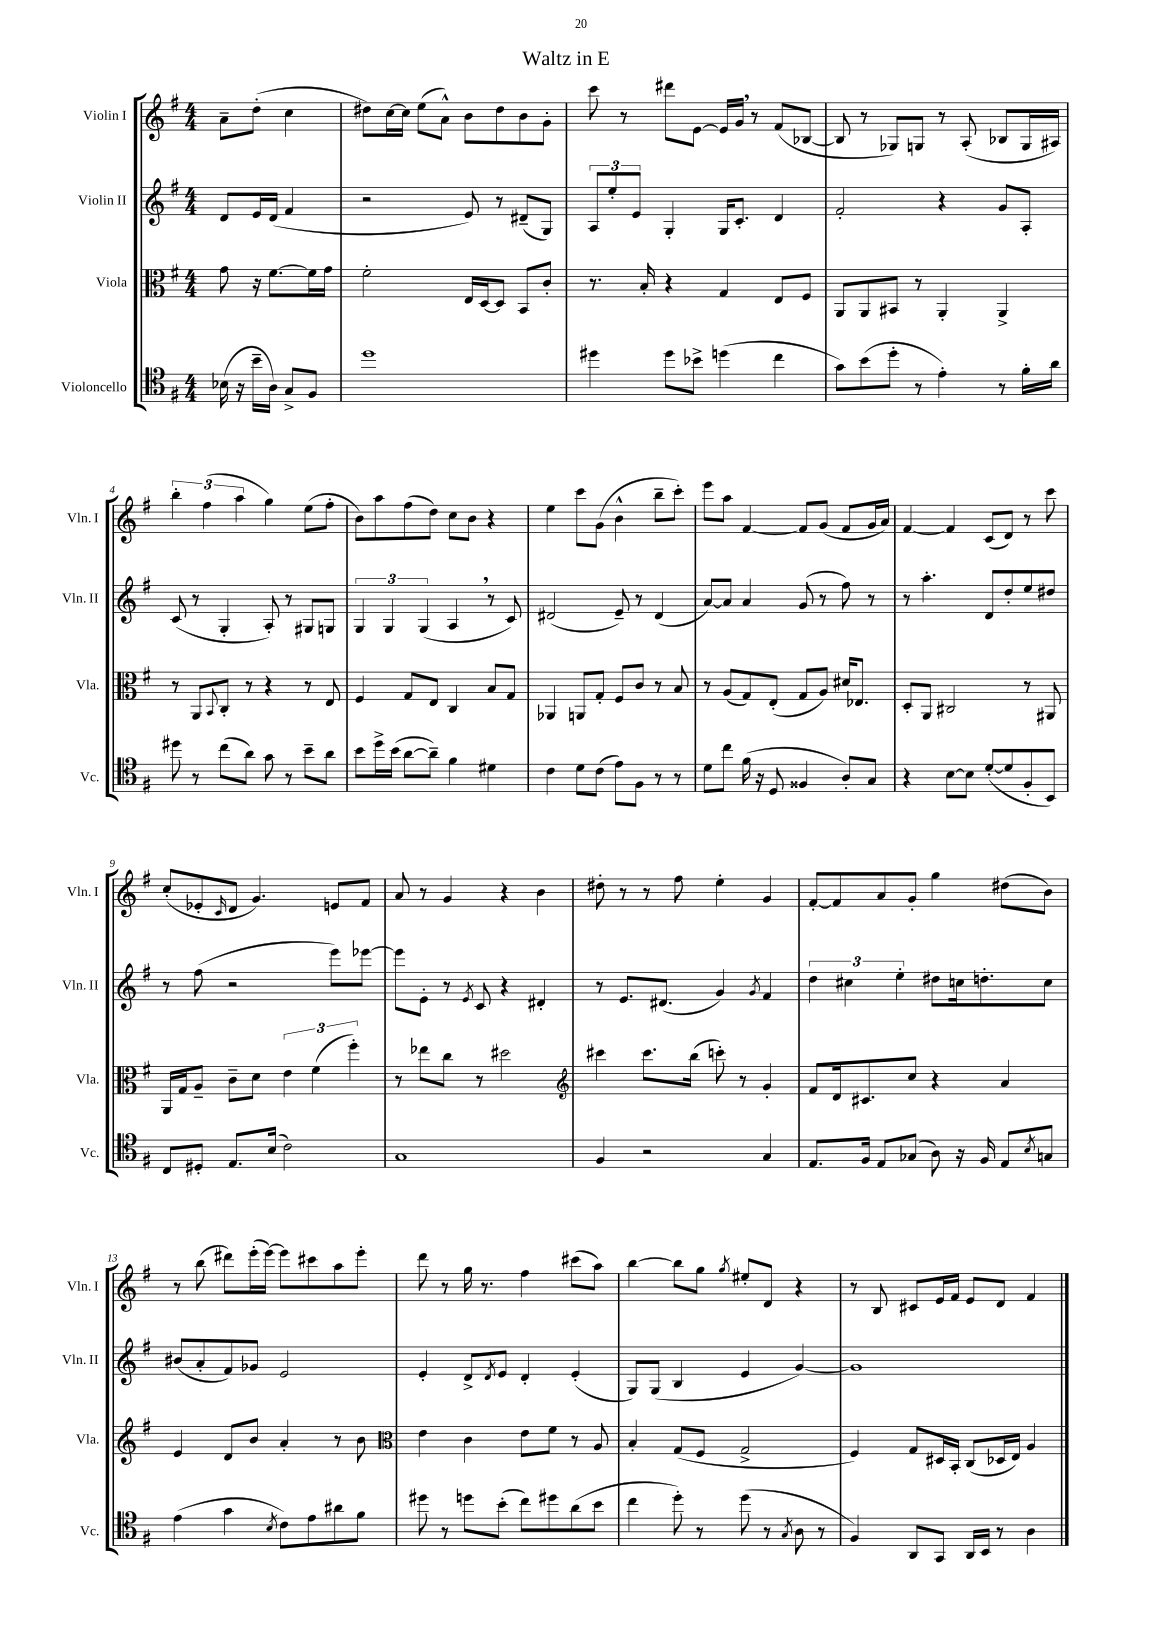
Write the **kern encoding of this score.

**kern	**kern	**kern	**kern
*staff4	*staff3	*staff2	*staff1
*clefC4	*clefC3	*clefG2	*clefG2
*k[f#]	*k[f#]	*k[f#]	*k[f#]
*M4/4	*M4/4	*M4/4	*M4/4
(16B-	8g	8d	8a~
16r	.	.	.
16b~	16r	16e	(8dd'
16A)	[8.f#	(16d	.
8G^	.	4f#	4cc
8F#	16f#]	.	.
.	16g	.	.
=	=	=	=
1dd	2f#'	2r	8dd#)
.	.	.	[16cc
.	.	.	16cc]
.	.	.	(8ee
.	.	.	8a^^)
.	16E	8e)	8b
.	[16D	.	.
.	8D]	8r	8dd#
.	8BB	(8d#~	8b
.	8c'	8G)	8g'
=	=	=	=
4dd#	8.r	12A	8ccc
.	.	12ee'	.
.	.	.	8r
.	.	12e	.
.	16B'	.	.
8dd#	4r	4G'	8ddd#
8b-^	.	.	[8e
(4dd	4G	16G	16e]
.	.	8.c'	16g
.	.	.	8r
4cc	8E	4d	(8f#
.	8F#	.	[8B-
=	=	=	=
8g)	8AA	2f#'	8B-]
(8b	8AA	.	8r
8dd'	8BB#	.	8G-)
8r	8r	.	8G
4e')	4AA'	4r	8r
.	.	.	(8A'
8r	4AA^	8g	8B-
16f#'	.	8A'	16G
16a	.	.	16A#)
=	=	=	=
8dd#	8r	(8c	6bb'
8r	8AA	8r	.
.	.	.	(6ff#
.	8qqBB	.	.
(8cc	8C'	4G'	.
.	.	.	6aa
8a)	8r	.	.
8g	4r	8A')	4gg)
8r	.	8r	.
8b~	8r	8G#	(8ee
8a	8E	8G	8ff#'
=	=	=	=
8b	4F#	6G	8b)
16dd^	.	.	8aa
.	.	6G	.
(16b	.	.	.
[8a	8G	.	(8ff#
.	.	(6G	.
8a~])	8E	.	8dd)
4f#	4C	4A	8cc
.	.	.	8b
4d#	8B	8r	4r
.	8G	8c)	.
=	=	=	=
4c	4AA-	(2d#	4ee
8d	8AA	.	8ccc
(8c	8G'	.	(8g
8e)	8F#	8e~)	4b^^
8F#	8c	8r	.
8r	8r	(4d#	8bb~
8r	8B	.	8ccc')
=	=	=	=
8d	8r	[8a)	8eee
8cc	(8A	8a]	8aa
(16f#	8G)	4a	[4f#
16r	.	.	.
8D	(8E'	.	.
4F##	8G	(8g	8f#]
.	8A)	8r	(8g
8A')	16d#	8ff#)	8f#
.	8.E-	.	.
8G	.	8r	16g
.	.	.	16a)
=	=	=	=
4r	8D'	8r	[4f#
.	8AA	4.aa'	.
[8B	2C#	.	4f#]
8B]	.	.	.
([8d'	.	8d	(8c
8d]	.	8dd'	8d)
8F#'	8r	8ee	8r
8BB)	8AA#	8dd#	8ccc
=	=	=	=
8C	16AA	8r	(8cc'
.	16G	.	.
8D#'	8A~	(8ff#	8e-'
.	.	.	16qqc
8.E	8c~	2r	8d
.	8d	.	4.g)
(16B	.	.	.
2c)	6e	.	.
.	(6f#	.	.
.	.	8eee)	8e
.	6ff#')	.	.
.	.	[8eee-	8f#
=	=	=	=
1G	8r	8eee-]	8a
.	8ee-	8e'	8r
.	8cc	8r	4g
.	.	8qe	.
.	8r	8c	.
.	2dd#	4r	4r
.	.	4d#'	4b
=	=	=	=
*	*clefG2	*	*
4F#	4ccc#	8r	8dd#'
.	.	8.e	8r
2r	8.ccc#	.	8r
.	.	(8.d#	.
.	.	.	8ff#
.	(16bb	.	.
.	8ccc')	4g)	4ee'
.	8r	.	.
.	.	8qg	.
4G	4g'	4f#	4g
=	=	=	=
8.E	8f#	6dd	[8f#'
.	16d	.	8f#]
.	.	6cc#	.
16F#	8.c#	.	.
8E	.	.	8a
.	.	6ee'	.
(8G-	8cc	.	8g'
8A)	4r	8dd#	4gg
16r	.	16cc	.
16F#	.	8.dd'	.
8E	4a	.	(8dd#
8qB	.	.	.
8G	.	8cc	8b)
=	=	=	=
(4e	4e	(8b#	8r
.	.	8a'	(8bb
4g	8d	8f#)	8ddd#)
.	8b	8g-	(16eee'
.	.	.	[16eee)
8qB	.	.	.
8c)	4a'	2e	8eee]
8e	.	.	8ccc#
8a#	8r	.	8aa
8f#	8b	.	8eee'
=	=	=	=
*	*clefC3	*	*
8dd#	4e	4e'	8ddd
8r	.	.	8r
8dd	4c	8d^	16gg
.	.	.	8.r
.	.	8qd	.
(8b'	.	8e	.
8cc)	8e	4d'	4ff#
8dd#	8f#	.	.
(8a	8r	(4e'	(8ccc#
8b	8A	.	8aa)
=	=	=	=
4cc	4B'	8G)	[4bb
.	.	(8G	.
8dd')	(8G	4B	8bb]
8r	8F#	.	8gg
.	.	.	8qgg
(8dd	2G^	4e	8ee#'
8r	.	.	8d
8qG	.	.	.
8A	.	[4g)	4r
8r	.	.	.
=	=	=	=
4F#)	4F#)	1g]	8r
.	.	.	8B
8AA	8G	.	8c#
8GG	16D#	.	16e
.	16BB'	.	16f#
16AA	(8C	.	8e
16BB	.	.	.
8r	16D-	.	8d
.	16E)	.	.
4A	4A	.	4f#
==	==	==	==
*-	*-	*-	*-
